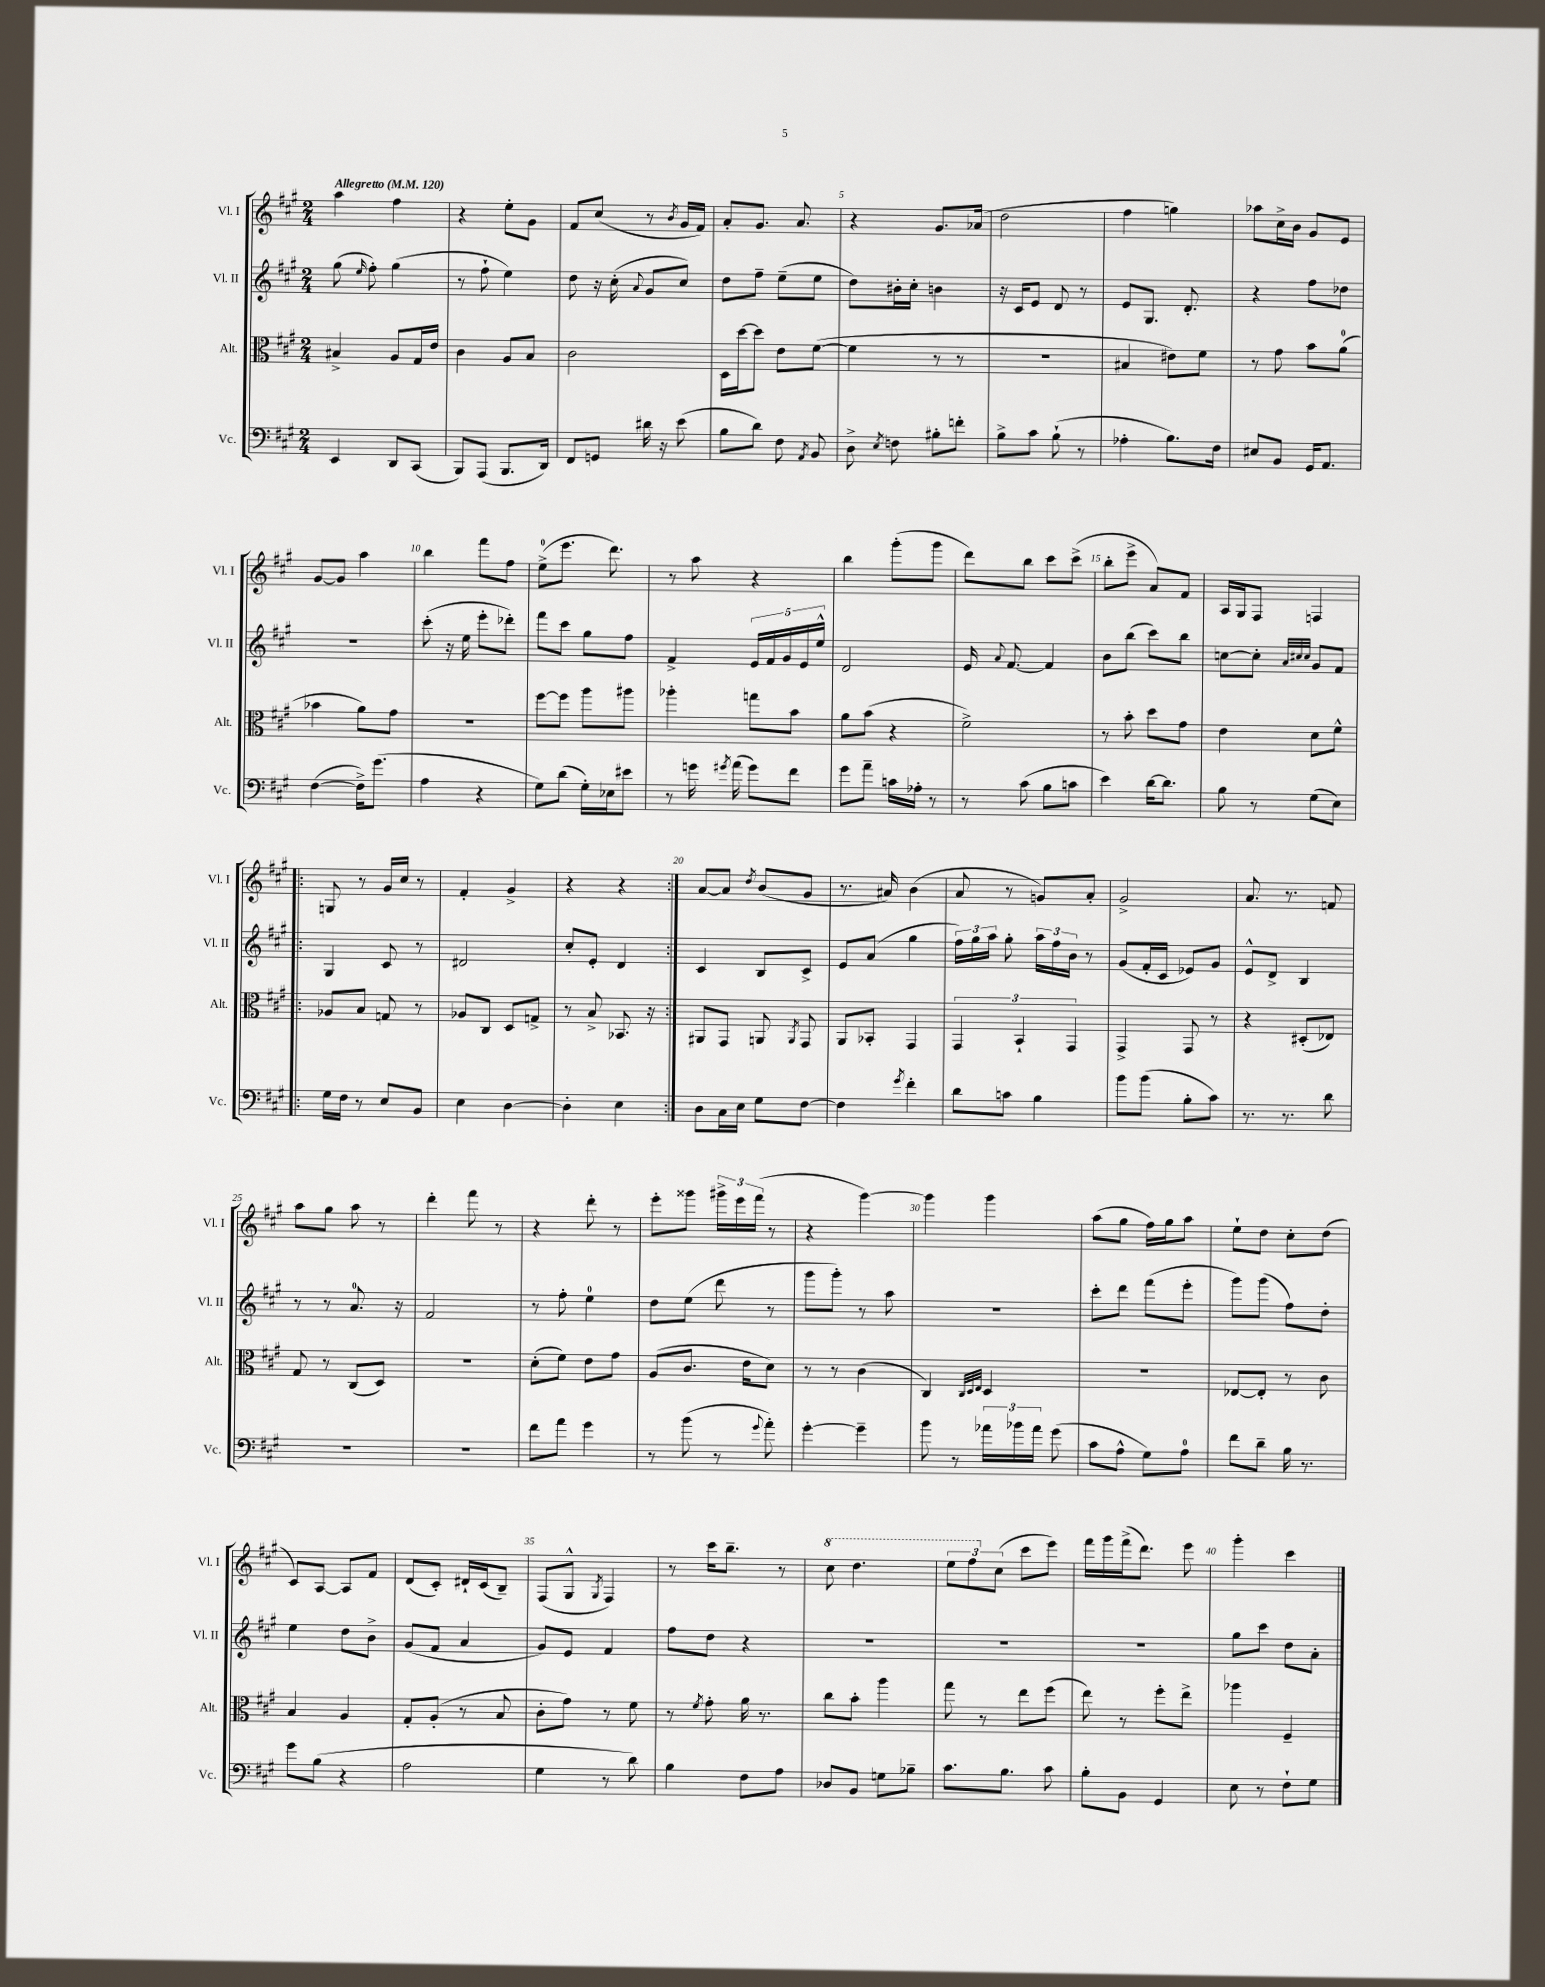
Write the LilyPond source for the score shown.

<<
\new StaffGroup <<
\new Staff = "s0" \with { instrumentName = "Vl. I" shortInstrumentName = "Vl. I" } {
    \clef treble \key a \major \numericTimeSignature \time 2/4 \tempo "Allegretto" 4 = 120
    \autoBeamOff a''4 fis''4 |
    r4 e''8[-. gis'8] |
    fis'8[ cis''8]( r8 \acciaccatura { b'8 } gis'16[ fis'16]) |
    a'8[-. gis'8.] a'8. |
    r4 gis'8.[ aes'16]( |
    d''2 |
    fis''4 g''4) |
    aes''8[ cis''16-> b'16] gis'8[ e'8] |
    gis'8[~ gis'8] a''4 |
    b''4 fis'''8[ fis''8] |
    e''8[-0->( e'''8.] d'''8.) |
    r8 a''8 r4 |
    b''4 gis'''8[-.( gis'''8] |
    d'''8[) b''8] cis'''8[ cis'''8]->( |
    b''8[-. e'''8]-> a'8[) fis'8] |
    a16[ gis16 fis8] f4 |
    \repeat volta 2 { g8 r8 gis'16[ cis''16] r8 |
    fis'4-. gis'4-> |
    r4 r4 | }
    a'8[~ a'8] \acciaccatura { d''8 } b'8[( gis'8] |
    r8. ais'16) b'4( |
    a'8 r8 g'8[) a'8]-. |
    gis'2-> |
    a'8. r8. f'8 |
    a''8[ gis''8] a''8 r8 |
    d'''4-. fis'''8 r8 |
    r4 d'''8-. r8 |
    e'''8[-. gisis'''8] \tuplet 3/2 { gis'''16[-> e'''16 fis'''16]( } r8 |
    r4 gis'''4~) |
    gis'''4 gis'''4 |
    a''8[( gis''8] fis''16[) gis''16 a''8] |
    e''8[-! d''8] cis''8[-. d''8]( |
    cis'8[) a8]~ a8[ fis'8] |
    d'8[( cis'8]-.) dis'16[-! cis'16( b8]--) |
    fis8[( gis8]-^ \acciaccatura { gis8 } fis4) |
    r8 cis'''16[ b''8.]-- r8 |
    \ottava #1 cis'''8 d'''4. |
    \tuplet 3/2 { e'''8[ fis'''8 \ottava #0 cis''8]( } cis'''8[ e'''8]) |
    fis'''16[ gis'''16 fis'''16->( d'''8.]) e'''8 |
    gis'''4-. cis'''4 \bar "|." |
}
\new Staff = "s1" \with { instrumentName = "Vl. II" shortInstrumentName = "Vl. II" } {
    \clef treble \key a \major \numericTimeSignature \time 2/4
    \autoBeamOff gis''8( \grace { e''16 } fis''8-.) gis''4( |
    r8 fis''8-! e''4) |
    d''8 r16 cis''16-.( \appoggiatura { a'8 } gis'8[ cis''8]) |
    d''8[ fis''8]-- e''8[--( e''8] |
    d''8[) bis'16-. cis''16]-. b'4 |
    r16 cis'16[ e'8] d'8 r8 |
    e'8[ gis8.] d'8.-. |
    r4 fis''8[ des''8] |
    R2 |
    cis'''8-.( r16 e''16 e'''8[-. des'''8]-.) |
    fis'''8[ cis'''8] gis''8[ fis''8] |
    fis'4-> \tuplet 5/4 { e'16[ fis'16 gis'16 e'16 e''16]-^ } |
    d'2 |
    e'16 \appoggiatura { a'8 } fis'8.~ fis'4 |
    b'8[ b''8]( cis'''8[) b''8] |
    c''8[~ c''8]-. \grace { a'32[ cis''32 cis''32] } gis'8[ fis'8] |
    \repeat volta 2 { gis4 cis'8 r8 |
    dis'2 |
    cis''8[-. e'8]-. d'4 | }
    cis'4 b8[ cis'8]-> |
    e'8[ a'8]( gis''4 |
    \tuplet 3/2 { fis''16[) gis''16 a''16] } gis''8-. \tuplet 3/2 { a''16[ fis''16 b'16] } r8 |
    gis'8[( fis'16-. cis'16] ees'8[) gis'8] |
    e'8[-^ d'8]-> b4 |
    r8 r8 a'8.-0 r16 |
    fis'2 |
    r8 fis''8-. e''4-0 |
    d''8[ e''8]( d'''8 r8 |
    gis'''8[ gis'''8]-.) r8 a''8 |
    R2 |
    cis'''8[-. d'''8] fis'''8[( e'''8]-. |
    gis'''8[) gis'''8]( fis''8[) d''8]-. |
    e''4 d''8[ b'8]-> |
    gis'8[( fis'8] a'4 |
    gis'8[) e'8] fis'4 |
    fis''8[ d''8] r4 |
    R2 |
    R2 |
    R2 |
    gis''8[ cis'''8] d''8[ a'8]-. \bar "|." |
}
\new Staff = "s2" \with { instrumentName = "Alt." shortInstrumentName = "Alt." } {
    \clef alto \key a \major \numericTimeSignature \time 2/4
    \autoBeamOff bis4-> a8[ gis16 e'16] |
    cis'4 a8[ b8] |
    cis'2 |
    d16[ d''16~ d''8] e'8[ fis'8]~( |
    fis'4 r8 r8 |
    R2 |
    bis4 eis'8[) fis'8] |
    r8 gis'8 b'8[ a'8]-0( |
    bes'4 a'8[) gis'8] |
    r2 |
    fis''8[~ fis''8] a''8[ ais''8] |
    aes''4-. g''8[ b'8] |
    a'8[ b'8]( r4 |
    fis'2->) |
    r8 b'8-. d''8[ gis'8] |
    e'4 d'8[ fis'8]-^ |
    \repeat volta 2 { aes8[ b8] g8 r8 |
    aes8[ cis8] d8[ g8]-> |
    r8 b8-> bes,8. r16 | }
    ais,8[ gis,8] a,8 \acciaccatura { a,8 } gis,8 |
    a,8[ bes,8]-. gis,4 |
    \tuplet 3/2 { gis,4 b,4-! gis,4 } |
    gis,4-> gis,8 r8 |
    r4 dis8[-.( ees8]) |
    gis8 r8 cis8[( d8]) |
    r2 |
    d'8[-.( fis'8]) e'8[ gis'8] |
    a8[( cis'8.] e'16[ d'8]) |
    r8 r8 cis'4( |
    cis4) \grace { cis32[ d32 e32] } d4 |
    R2 |
    ees8[~ ees8]-. r8 cis'8 |
    b4 a4 |
    gis8[-. a8]-.( r8 b8 |
    cis'8[-. gis'8]) r8 fis'8 |
    r8 \acciaccatura { fis'8 } gis'8-. a'16 r8. |
    cis''8[ b'8]-. a''4 |
    gis''8 r8 e''8[ fis''8]( |
    e''8) r8 fis''8[-. e''8]-> |
    aes''4 fis4-- \bar "|." |
}
\new Staff = "s3" \with { instrumentName = "Vc." shortInstrumentName = "Vc." } {
    \clef bass \key a \major \numericTimeSignature \time 2/4
    \autoBeamOff e,4 d,8[ cis,8]( |
    b,,8[) a,,8]( b,,8.[ d,16]) |
    fis,8[ g,8] dis'16 r16 e'8( |
    b8[ d'8]) fis8 \acciaccatura { a,8 } b,8 |
    d8-> \acciaccatura { e8 } f8 bis8[-. f'8]-. |
    b8[-> cis'8] b8-!( r8 |
    aes4-. b8.[) fis16] |
    eis8[ b,8] gis,16[ a,8.] |
    fis4~( fis16[->) gis'8.]( |
    a4 r4 |
    gis8[) d'8]( gis16[-.) ees16 eis'8] |
    r8 g'16 \acciaccatura { gis'8 } a'16( gis'8[) fis'8] |
    gis'8[ a'8]-- c'16[ aes16]-. r8 |
    r8 cis'8( b8[ c'8] |
    e'4) d'16[~ d'8.] |
    b8 r8 gis8[( e8]) |
    \repeat volta 2 { gis16[ fis16] r8 e8[ b,8] |
    e4 d4~ |
    d4-. e4 | }
    d8[ cis16 e16] gis8[ fis8]~ |
    fis4 \acciaccatura { gis'8 } fis'4-. |
    d'8[ c'8] b4 |
    b'8[ b'8]( b8[-. cis'8]) |
    r8. r8. d'8 |
    R2 |
    R2 |
    fis'8[ a'8] gis'4 |
    r8 b'8( r8 \appoggiatura { gis'8 } a'8-.) |
    gis'4~-. gis'4-- |
    b'8 r8 \tuplet 3/2 { aes'16[ bes'16 aes'16] } gis'8( |
    cis'8[ a8]-^ gis8[) a8]-0 |
    fis'8[ d'8]-- b16 r8. |
    gis'8[ b8]( r4 |
    a2 |
    gis4 r8 d'8) |
    b4 fis8[ a8] |
    des8[ b,8] g8[ bes8]-- |
    cis'8.[ b8.] cis'8 |
    b8[-. b,8] gis,4 |
    e8 r8 fis8[-! gis8] \bar "|." |
}
>>
>>
\layout { \context { \Score \override BarNumber.break-visibility = ##(#f #t #t) barNumberVisibility = #(every-nth-bar-number-visible 5) } }
